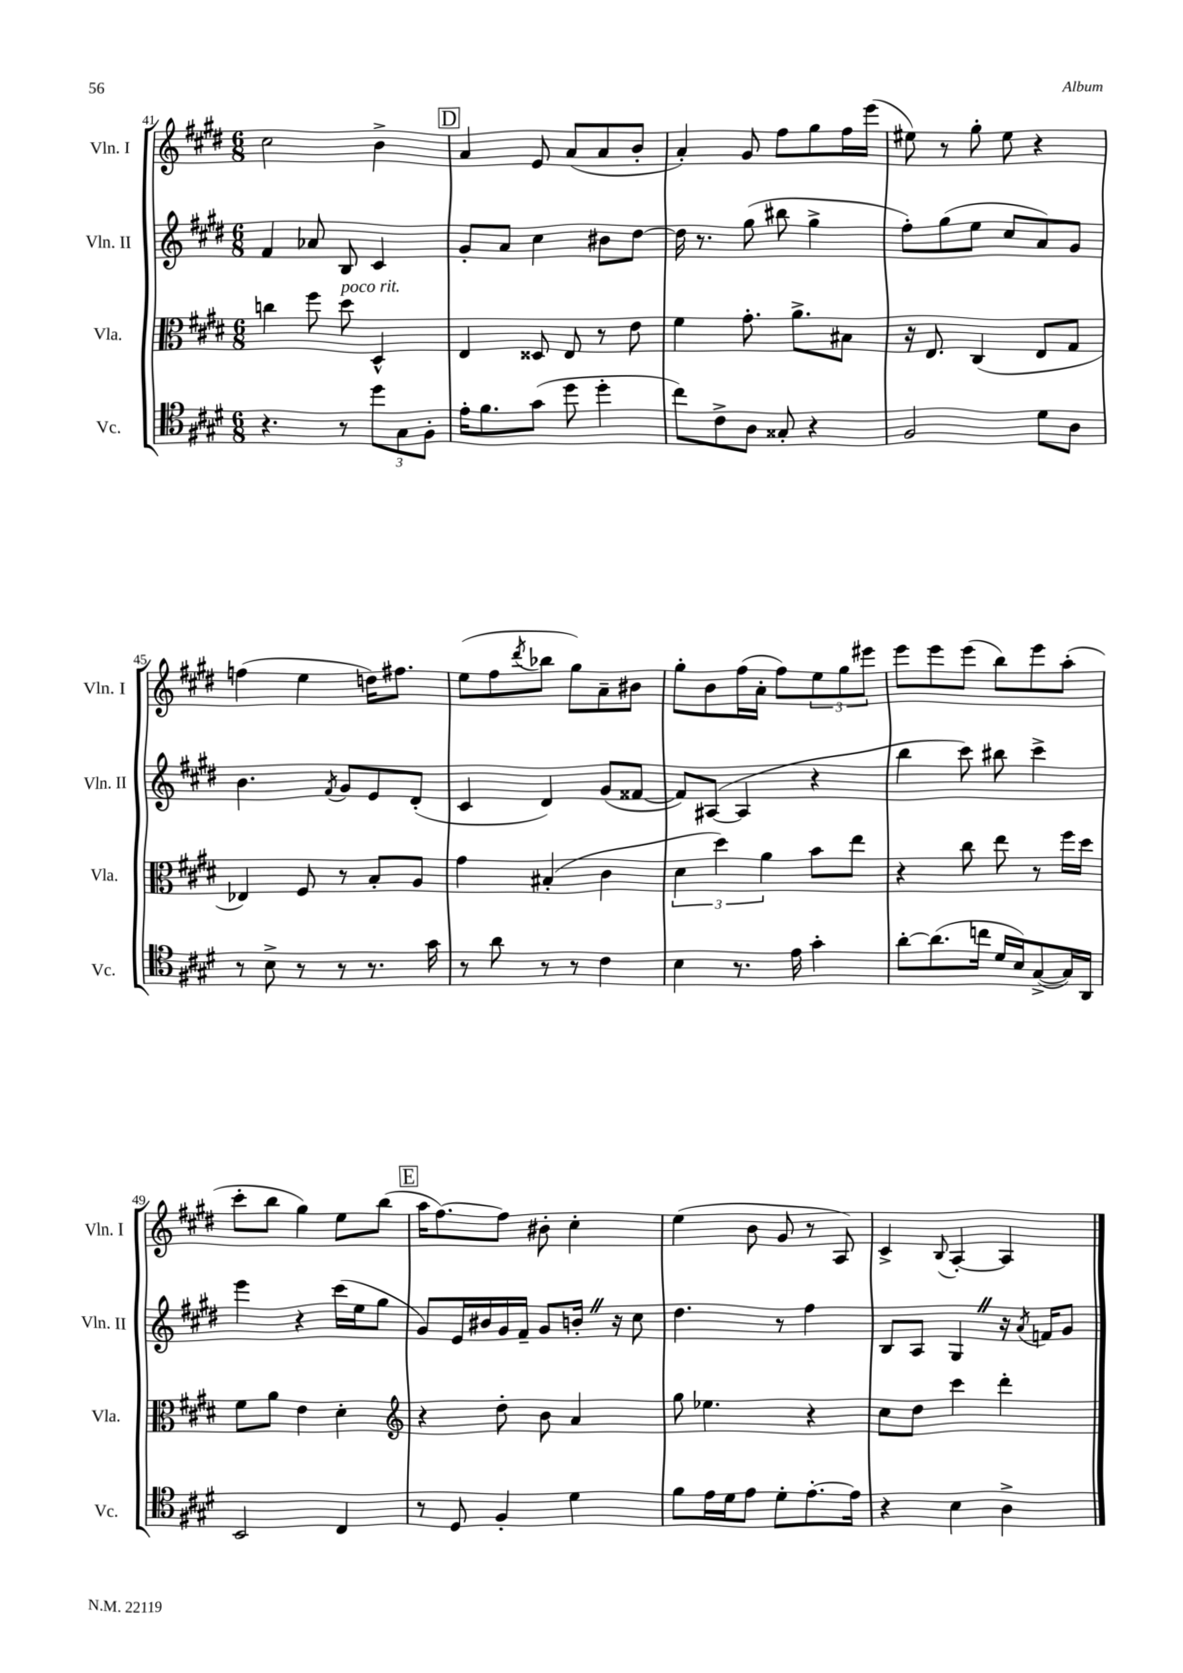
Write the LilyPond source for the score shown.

<<
\new StaffGroup <<
\new Staff = "s0" \with { instrumentName = "Vln. I" shortInstrumentName = "Vln. I" } {
    \clef treble \key e \major \numericTimeSignature \time 6/8
    cis''2 b'4-> |
    \mark \markup { \box "D" } a'4 e'8 a'8( a'8 b'8-. |
    a'4-.) gis'8 fis''8 gis''8 fis''16 e'''16( |
    eis''8) r8 gis''8-. eis''8 r4 |
    f''4( e''4 d''16) fis''8. |
    e''8( fis''8 \acciaccatura { dis'''8 } bes''8 gis''8) a'8-- bis'8 |
    gis''8-. b'8 fis''16( a'16-. fis''8) \tuplet 3/2 { e''8 gis''8 eis'''8 } |
    e'''8 e'''8 e'''8( b''8) e'''8 a''8-.( |
    cis'''8-. b''8 gis''4) e''8 b''8( |
    \mark \markup { \box "E" } a''16 fis''8.~) fis''8 bis'8-. cis''4-. |
    e''4( b'8 gis'8 r8 a8) |
    cis'4-> \appoggiatura { b8 } a4~-. a4 \bar "|." |
}
\new Staff = "s1" \with { instrumentName = "Vln. II" shortInstrumentName = "Vln. II" } {
    \clef treble \key e \major \numericTimeSignature \time 6/8
    fis'4 aes'8 b8 cis'4 |
    \mark \markup { \box "D" } gis'8-. a'8 cis''4 bis'8 dis''8~ |
    dis''16 r8. gis''8( bis''8 gis''4-> |
    fis''8-.) gis''8( e''8 cis''8 a'8) gis'8 |
    b'4. \acciaccatura { fis'8 } gis'8 e'8 dis'8-.( |
    cis'4 dis'4) gis'8( fisis'8~ |
    fisis'8) ais8~( ais4 r4 |
    b''4 cis'''8) bis''8 cis'''4-> |
    e'''4 r4 cis'''16( e''16 gis''8 |
    \mark \markup { \box "E" } gis'8) e'16 bis'16 gis'16 fis'16-- gis'8 b'16-. \once \override BreathingSign.text = \markup { \musicglyph "scripts.caesura.straight" } \breathe r16 cis''8 |
    dis''4. r8 fis''4 |
    b8 a8 gis4 \once \override BreathingSign.text = \markup { \musicglyph "scripts.caesura.straight" } \breathe r16 \acciaccatura { a'8 } f'16 gis'8 \bar "|." |
}
\new Staff = "s2" \with { instrumentName = "Vla." shortInstrumentName = "Vla." } {
    \clef alto \key e \major \numericTimeSignature \time 6/8
    c''4 fis''8 dis''8^\markup { \italic "poco rit." } dis4-^ |
    \mark \markup { \box "D" } e4 disis8 e8 r8 e'8 |
    fis'4 gis'8.-. a'8.-> bis8 |
    r16 e8. cis4( e8 gis8 |
    ees4) fis8 r8 b8-. a8 |
    gis'4 bis4-.( cis'4 |
    \tuplet 3/2 { dis'4 dis''4) a'4 } b'8 e''8 |
    r4 cis''8 e''8 r8 fis''16 dis''16 |
    fis'8 a'8 e'4 dis'4-. |
    \mark \markup { \box "E" } \clef treble r4 dis''8-. b'8 a'4 |
    gis''8 ees''4. r4 |
    cis''8 dis''8 cis'''4 dis'''4-. \bar "|." |
}
\new Staff = "s3" \with { instrumentName = "Vc." shortInstrumentName = "Vc." } {
    \clef tenor \key e \major \numericTimeSignature \time 6/8
    r4. r8 \tuplet 3/2 { dis''8 gis8 fis8-. } |
    \mark \markup { \box "D" } e'16-. fis'8. gis'8( dis''8 dis''4-. |
    cis''8) cis'8-> a8 gisis8-. r4 |
    fis2 dis'8 a8 |
    r8 b8-> r8 r8 r8. gis'16 |
    r8 a'8 r8 r8 cis'4 |
    b4 r8. e'16 gis'4-. |
    a'8~-. a'8.( c''16 dis'16 b16) gis8~->( gis16) a,16 |
    b,2 cis4 |
    \mark \markup { \box "E" } r8 dis8 fis4-. dis'4 |
    fis'8 e'16 dis'16 e'8 dis'8-. e'8.~-. e'16 |
    r4 b4 a4-> \bar "|." |
}
>>
>>
\layout { \context { \Score currentBarNumber = #41 } }
